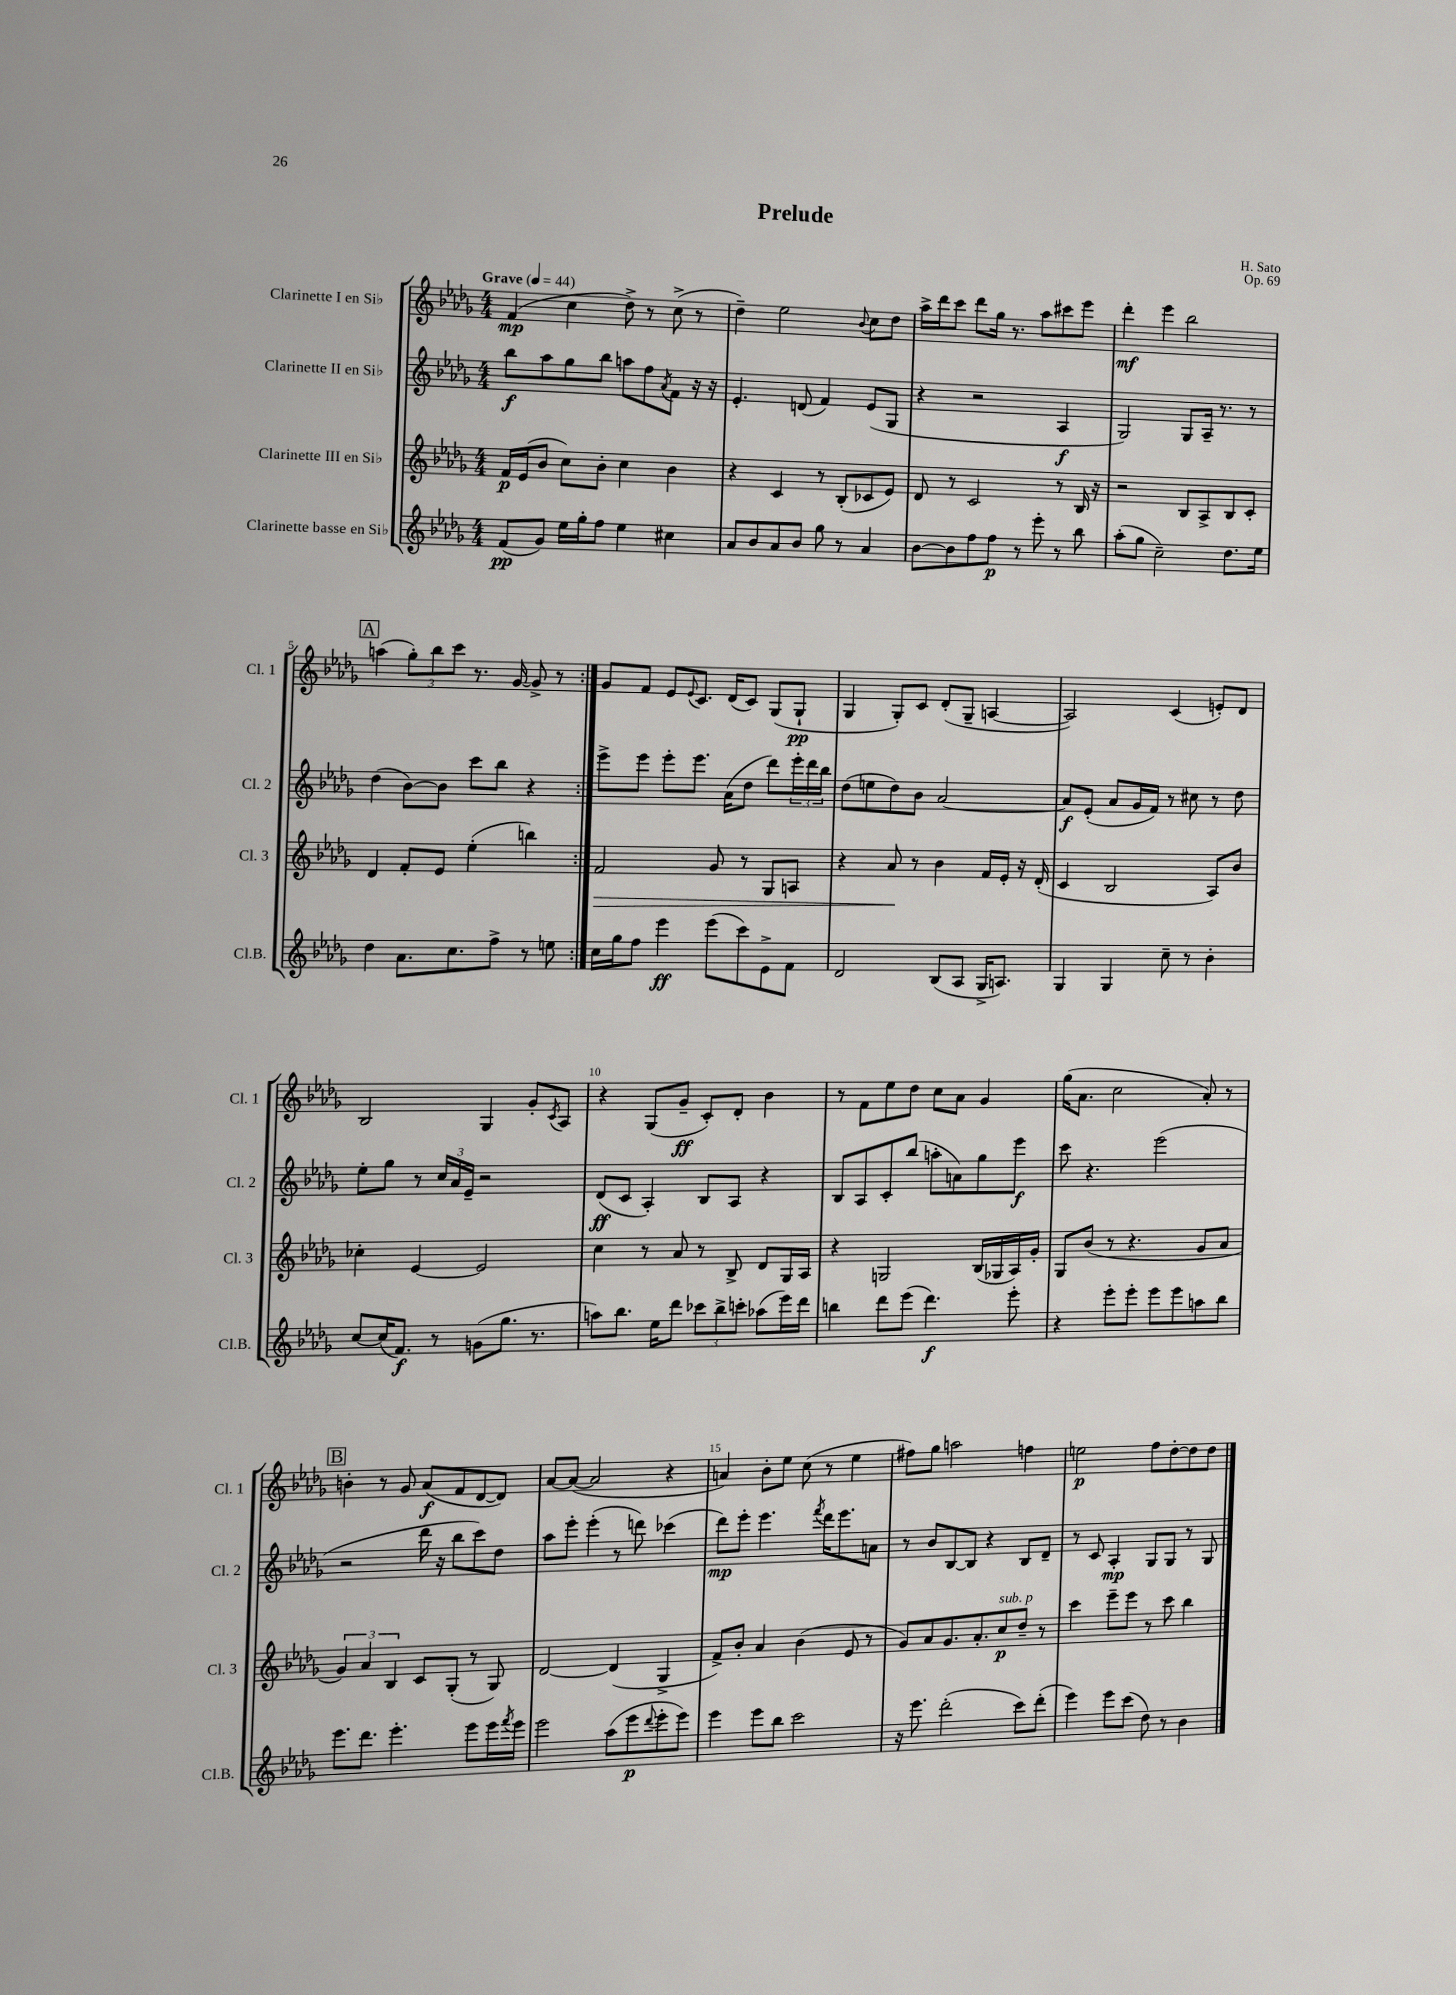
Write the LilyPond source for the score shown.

\header { title = "Prelude" composer = "H. Sato" opus = "Op. 69" }
<<
\new StaffGroup <<
\new Staff = "s0" \with { instrumentName = "Clarinette I en Sib" shortInstrumentName = "Cl. 1" } {
    \clef treble \key des \major \numericTimeSignature \time 4/4 \tempo "Grave" 4 = 44
    \repeat volta 2 { f'4\mp( c''4 des''8->) r8 c''8->( r8 |
    des''4--) ees''2 \appoggiatura { bes'8 } c''8 des''8 |
    aes''16-> des'''16 c'''8 des'''8 ges''16 r8. aes''8 cis'''8 ees'''8 |
    des'''4-.\mf ees'''4 bes''2 |
    \mark \markup { \box "A" } a''4( \tuplet 3/2 { ges''8-.) bes''8 c'''8 } r8. ges'16~ ges'8-> r8 | }
    ges'8 f'8 ees'8 \appoggiatura { ees'8 } c'8. des'16( c'8) ges8( ges8-!\pp |
    ges4 ges8-.) c'8 des'8-.( ges8-- a4~ |
    a2) c'4( e'8-.) des'8 |
    bes2 ges4 ges'8-. \acciaccatura { c'8 } aes8 |
    r4 ges8( ges'8--\ff c'8-.) des'8-. bes'4 |
    r8 f'8 ees''8 des''8 c''8 aes'8 ges'4 |
    ges''16( aes'8. c''2 aes'8-.) r8 |
    \mark \markup { \box "B" } b'4-. r8 ges'8 aes'8\f( f'8 des'8~ des'8) |
    aes'8~ aes'8~( aes'2 r4 |
    a'4) bes'8-. ees''8 c''8( r8 ees''4 |
    fis''8) ges''8 a''2 f''4 |
    e''2\p f''8 des''8~-. des''8 des''8 \bar "|." |
}
\new Staff = "s1" \with { instrumentName = "Clarinette II en Sib" shortInstrumentName = "Cl. 2" } {
    \clef treble \key des \major \numericTimeSignature \time 4/4
    \repeat volta 2 { bes''8\f aes''8 ges''8 bes''8 a''8 f''8 \acciaccatura { aes'8 } f'8 r16 r16 |
    ees'4.-. d'8( f'4) ees'8( ges8 |
    r4 r2 aes4\f |
    ges2) ges8 aes16-- r8. r8 |
    \mark \markup { \box "A" } des''4( bes'8~) bes'8 c'''8 bes''8 r4 | }
    ees'''8-> ees'''8 ees'''8-. ees'''8. aes'16( des''8 des'''8) \tuplet 3/2 { ees'''16-. des'''16 bes''16 } |
    des''8( e''8 des''8) bes'8 aes'2~ |
    aes'8\f ees'8-.( aes'8 ges'16 f'16) r8 cis''8 r8 des''8 |
    ees''8-. ges''8 r8 \tuplet 3/2 { c''16 aes'16 ees'16-- } r2 |
    des'8\ff( c'8 aes4-.) bes8 aes8 r4 |
    bes8 aes8 c'8-. bes''8( a''8-. a'8) ges''8 ees'''8\f |
    c'''8 r4. ees'''2( |
    \mark \markup { \box "B" } r2 des'''16 r16 bes''8 c'''8) des''8 |
    aes''8 ees'''8-. ees'''4-.( r8 d'''8) ces'''4( |
    des'''8\mp) ees'''8-. ees'''4. \acciaccatura { f'''8 } des'''16 ees'''8. a'8 |
    r8 bes'8 bes8~ bes8 r4 bes8 des'8-- |
    r8 c'8 aes4-.\mp ges8 ges8 r8 ges8 \bar "|." |
}
\new Staff = "s2" \with { instrumentName = "Clarinette III en Sib" shortInstrumentName = "Cl. 3" } {
    \clef treble \key des \major \numericTimeSignature \time 4/4
    \repeat volta 2 { f'16\p ees'16( bes'8 c''8) bes'8-. c''4 bes'4 |
    r4 c'4 r8 bes8-.( ces'8 ees'8) |
    des'8 r8 c'2 r8 bes16 r16 |
    r2 bes8 aes8-> bes8 c'8-. |
    \mark \markup { \box "A" } des'4 f'8-. ees'8 ees''4-.( b''4) | }
    f'2\> ges'8 r8 ges8 a8 |
    r4 aes'8\! r8 bes'4 f'16 ees'16-. r16 des'16-.( |
    c'4 bes2 aes8) bes'8 |
    ces''4-. ees'4~ ees'2 |
    c''4 r8 aes'8 r8 bes8-> des'8 ges16 aes16 |
    r4 g2 bes16( ges16 aes16) ges'16-. |
    ges8 bes'8( r8 r4. ges'8 aes'8 |
    \mark \markup { \box "B" } \tuplet 3/2 { ges'4) aes'4 bes4 } c'8 ges8-.( r8 ges8) |
    des'2~ des'4( ges4-> |
    f'8->) bes'8-. aes'4 bes'4( ees'8 r8 |
    ges'8) aes'8 ges'8. aes'8.-. c''8\p^\markup { \italic "sub. p" } des''8-- r8 |
    c'''4 ees'''8-- ees'''8 r8 c'''8 bes''4 \bar "|." |
}
\new Staff = "s3" \with { instrumentName = "Clarinette basse en Sib" shortInstrumentName = "Cl.B." } {
    \clef treble \key des \major \numericTimeSignature \time 4/4
    \repeat volta 2 { f'8\pp( ges'8) ees''16 ges''16-. f''8 ees''4 cis''4 |
    aes'8 bes'8 aes'8 bes'8 ges''8 r8 aes'4 |
    bes'8~ bes'8 f''8 f''8\p r8 ees'''8-. r8 bes''8 |
    aes''8-.( ges''8 c''2--) des''8. ees''16 |
    \mark \markup { \box "A" } des''4 aes'8. c''8. f''8-> r8 e''8 | }
    c''16 ges''16 f''8 ees'''4\ff ees'''8( c'''8) ees'8-> f'8 |
    des'2 bes8( aes8 ges16-> a8.) |
    ges4 ges4 c''8-- r8 bes'4-. |
    c''8~ c''16( f'8.\f) r8 g'8( ges''8. r8. |
    a''8) bes''8. ees''16 des'''8 \tuplet 3/2 { ces'''8 bes''8-> c'''8-. } aes''8( ees'''16) des'''16 |
    b''4 des'''8 ees'''8( des'''4.\f) ees'''8-. |
    r4 ees'''8-. ees'''8-. ees'''8 ees'''8 a''8 bes''8 |
    \mark \markup { \box "B" } ees'''8. des'''8. ees'''4.-. ees'''8 ees'''16 \acciaccatura { f'''8 } ees'''16 |
    ees'''2 aes''8( ees'''8\p \appoggiatura { des'''8 } ees'''8-. ees'''8) |
    ees'''4 ees'''8 bes''8 c'''2 |
    r16 ees'''8. des'''2-.( c'''8) des'''8-.( |
    ees'''4) ees'''8 c'''8( des''8) r8 bes'4 \bar "|." |
}
>>
>>
\layout { \context { \Score \override BarNumber.break-visibility = ##(#f #t #t) barNumberVisibility = #(every-nth-bar-number-visible 5) } }
